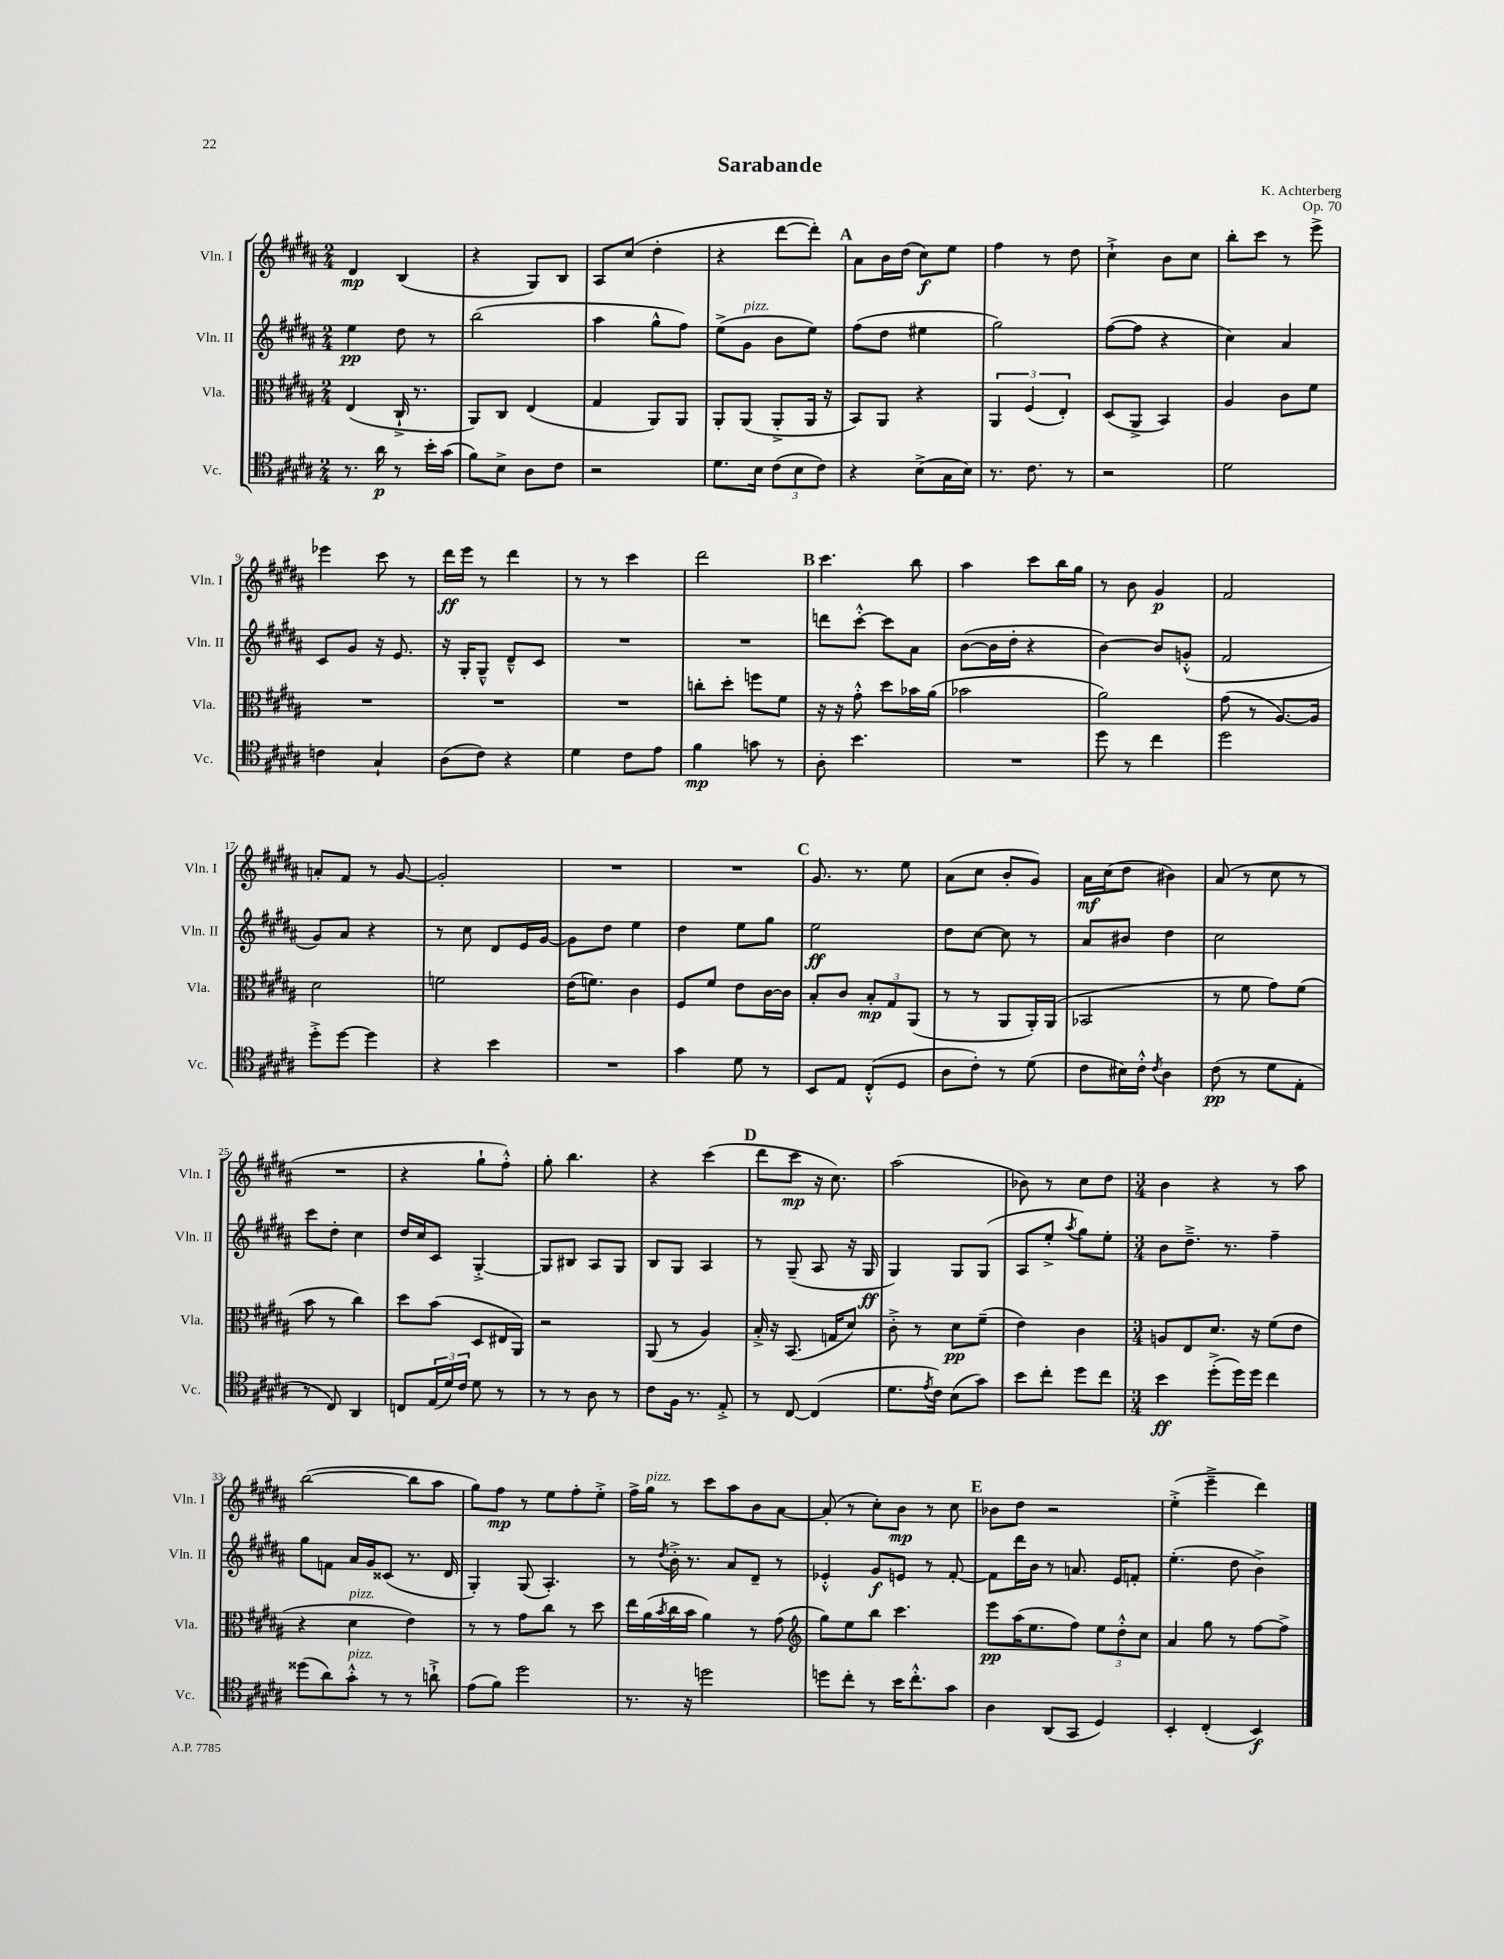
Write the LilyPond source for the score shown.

\header { title = "Sarabande" composer = "K. Achterberg" opus = "Op. 70" }
<<
\new StaffGroup <<
\new Staff = "s0" \with { instrumentName = "Vln. I" shortInstrumentName = "Vln. I" } {
    \clef treble \key b \major \numericTimeSignature \time 2/4
    dis'4\mp b4( |
    r4 gis8) b8 |
    ais8 cis''8( dis''4-. |
    r4 dis'''8~ dis'''8-.) |
    \mark \markup { \bold "A" } ais'8 b'16 dis''16( cis''8\f) e''8 |
    fis''4 r8 dis''8 |
    cis''4-!-> b'8 cis''8 |
    b''8-. cis'''8 r8 e'''8-> |
    ees'''4 cis'''8 r8 |
    dis'''16\ff e'''16 r8 dis'''4 |
    r8 r8 cis'''4 |
    dis'''2 |
    \mark \markup { \bold "B" } cis'''4. b''8 |
    ais''4 cis'''8 b''16 gis''16 |
    r8 b'8 gis'4\p |
    fis'2 |
    a'8-. fis'8 r8 gis'8~ |
    gis'2-. |
    R2 |
    R2 |
    \mark \markup { \bold "C" } gis'8. r8. e''8 |
    ais'8( cis''8 b'8-. gis'8) |
    ais'16\mf cis''16( dis''8 bis'4) |
    ais'8( r8 cis''8 r8 |
    R2 |
    r4 gis''8-! fis''8-.-^) |
    gis''8-. b''4. |
    r4 cis'''4( |
    \mark \markup { \bold "D" } dis'''8 cis'''8\mp r16 cis''8.) |
    ais''2( |
    bes'8) r8 cis''8 dis''8 |
    \numericTimeSignature \time 3/4 b'4 r4 r8 ais''8 |
    b''2~( b''8 ais''8 |
    gis''8) fis''8\mp r8 e''8 fis''8-. e''8-.-> |
    fis''16-> gis''16^\markup { \italic "pizz." } r8 cis'''8 ais''8 b'8 ais'8~ |
    ais'8-.( r8 cis''8-.) b'8\mp r8 cis''8 |
    \mark \markup { \bold "E" } bes'8 dis''8 r2 |
    e''4-.->( e'''4---> dis'''4) \bar "|." |
}
\new Staff = "s1" \with { instrumentName = "Vln. II" shortInstrumentName = "Vln. II" } {
    \clef treble \key b \major \numericTimeSignature \time 2/4
    e''4\pp dis''8 r8 |
    b''2( |
    ais''4 gis''8-^ fis''8) |
    e''8->( gis'8^\markup { \italic "pizz." } b'8 e''8) |
    \mark \markup { \bold "A" } fis''8( dis''8 eis''4 |
    gis''2) |
    fis''8~( fis''8 r4 |
    cis''4) ais'4 |
    cis'8 gis'8 r16 e'8. |
    r16 gis16-. gis8---^ dis'8---^ cis'8 |
    R2 |
    R2 |
    \mark \markup { \bold "B" } d'''8 cis'''8~-.-^ cis'''8 ais'8 |
    b'8~( b'16 dis''16-. r4 |
    b'4~) b'8 g'8-.-^( |
    fis'2 |
    gis'8) ais'8 r4 |
    r8 cis''8 dis'8 e'16 gis'16~ |
    gis'8 dis''8 e''4 |
    dis''4 e''8 gis''8 |
    \mark \markup { \bold "C" } e''2\ff |
    dis''8 cis''8~ cis''8 r8 |
    ais'8 bis'8 dis''4 |
    cis''2 |
    cis'''8 dis''8-. cis''4 |
    dis''16 cis''16 cis'8 gis4~-.-> |
    gis8 bis8 ais8 gis8 |
    b8 gis8 ais4 |
    \mark \markup { \bold "D" } r8 gis8--( ais8 r16 gis16\ff |
    gis4) gis8 gis8( |
    ais8 e''8-.-> \acciaccatura { ais''8 } gis''8) e''8-. |
    \numericTimeSignature \time 3/4 b'8 dis''8.---> r8. fis''4-- |
    gis''8 f'8 ais'16 gis'16 cisis'8( r8. dis'16 |
    gis4-.) gis8( ais4.-.) |
    r8 \acciaccatura { dis''8 } b'16-.-> r8. ais'8 dis'8-- r8 |
    ees'4-.-^ gis'8\f e'8 r8 fis'8~-. |
    \mark \markup { \bold "E" } fis'8 dis'''16 b'16 r8 a'8. e'16 f'8-. |
    e''4.-.( dis''8 b'4->) \bar "|." |
}
\new Staff = "s2" \with { instrumentName = "Vla." shortInstrumentName = "Vla." } {
    \clef alto \key b \major \numericTimeSignature \time 2/4
    e4( cis16-!-> r8. |
    ais,8) cis8 e4( |
    gis4 ais,8) ais,8 |
    ais,8-. ais,8( ais,8-.-> ais,16 r16 |
    \mark \markup { \bold "A" } b,8) ais,8 r4 |
    \tuplet 3/2 { ais,4 fis4( e4-.) } |
    dis8( ais,8-> b,4) |
    ais4 cis'8 fis'8 |
    R2 |
    R2 |
    R2 |
    c''8-. dis''8-. f''8 fis'8 |
    \mark \markup { \bold "B" } r16 r16 gis'8-.-^ dis''8 bes'16 ais'16( |
    bes'2 |
    ais'2) |
    gis'8( r8 ais8.~) ais16 |
    dis'2 |
    f'2 |
    e'16( f'8.) cis'4 |
    fis8 fis'8 e'8 cis'16~ cis'16 |
    \mark \markup { \bold "C" } b8-. cis'8 \tuplet 3/2 { b8-.\mp gis8 ais,8( } |
    r8 r8 ais,8 ais,16-.) ais,16( |
    bes,2 |
    r8 fis'8 gis'8) fis'8( |
    b'8 r8 cis''4) |
    dis''8 b'8( dis8 eis16 ais,16) |
    r2 |
    ais,8( r8 ais4) |
    \mark \markup { \bold "D" } b16-.-> r16 b,8.( g16 dis'8) |
    cis'8-.-> r8 dis'8\pp fis'8--( |
    e'4) cis'4 |
    \numericTimeSignature \time 3/4 a8 e8 dis'8. r16 fis'8( e'8 |
    r4 dis'4^\markup { \italic "pizz." } e'4) |
    r8 r8 gis'8 cis''8 r8 dis''8 |
    e''16 ais'16( \acciaccatura { b'8 } cis''16 b'16 ais'4) r8 gis'8( |
    \clef treble gis''8) e''8 b''8 cis'''4. |
    \mark \markup { \bold "E" } e'''8\pp ais''16( e''8. fis''8) \tuplet 3/2 { e''8 dis''8-.-^ cis''8 } |
    ais'4 gis''8 r8 fis''8~ fis''8-> \bar "|." |
}
\new Staff = "s3" \with { instrumentName = "Vc." shortInstrumentName = "Vc." } {
    \clef tenor \key b \major \numericTimeSignature \time 2/4
    r8. ais'16\p r8 b'16-. gis'16( |
    fis'8) b8-> ais8 cis'8 |
    r2 |
    dis'8. b16 \tuplet 3/2 { cis'8( b8 cis'8) } |
    \mark \markup { \bold "A" } r4 b8->( gis16 b16) |
    r8. cis'8. r8 |
    r2 |
    dis'2 |
    c'4 gis4-! |
    ais8( cis'8) r4 |
    dis'4 cis'8 e'8 |
    fis'4\mp g'8 r8 |
    \mark \markup { \bold "B" } ais8-. b'4. |
    R2 |
    dis''8 r8 cis''4 |
    dis''2 |
    dis''8-.-> dis''8~ dis''4 |
    r4 b'4 |
    R2 |
    gis'4 dis'8 r8 |
    \mark \markup { \bold "C" } b,8 e8 cis8-.-^( dis8 |
    ais8 cis'8-.) r8 dis'8( |
    cis'8 bis16) cis'16-.-^ \acciaccatura { cis'8 } ais4 |
    cis'8\pp( r8 dis'8 e8-. |
    r8 cis8) ais,4 |
    c8 \tuplet 3/2 { e16( dis'16) cis'16 } dis'8 r8 |
    r8 r8 ais8 r8 |
    cis'8 fis16 r8. e8-.-> |
    \mark \markup { \bold "D" } r8 cis8~ cis4( |
    dis'8. \acciaccatura { e'8 } cis'16) b8( gis'8) |
    b'8 cis''8-. dis''8 cis''8 |
    \numericTimeSignature \time 3/4 b'4\ff dis''8-.->( dis''16) dis''16 cis''4 |
    disis''8( ais'8) gis'8-.-^^\markup { \italic "pizz." } r8 r8 a'8-!-> |
    e'8( fis'8) dis''2 |
    r8. r16 d''2 |
    d''8 cis''8-. r8 b'16 cis''8.-.-^ gis'8 |
    \mark \markup { \bold "E" } ais4 ais,8( gis,8 dis4) |
    b,4-. cis4-.( b,4\f) \bar "|." |
}
>>
>>
